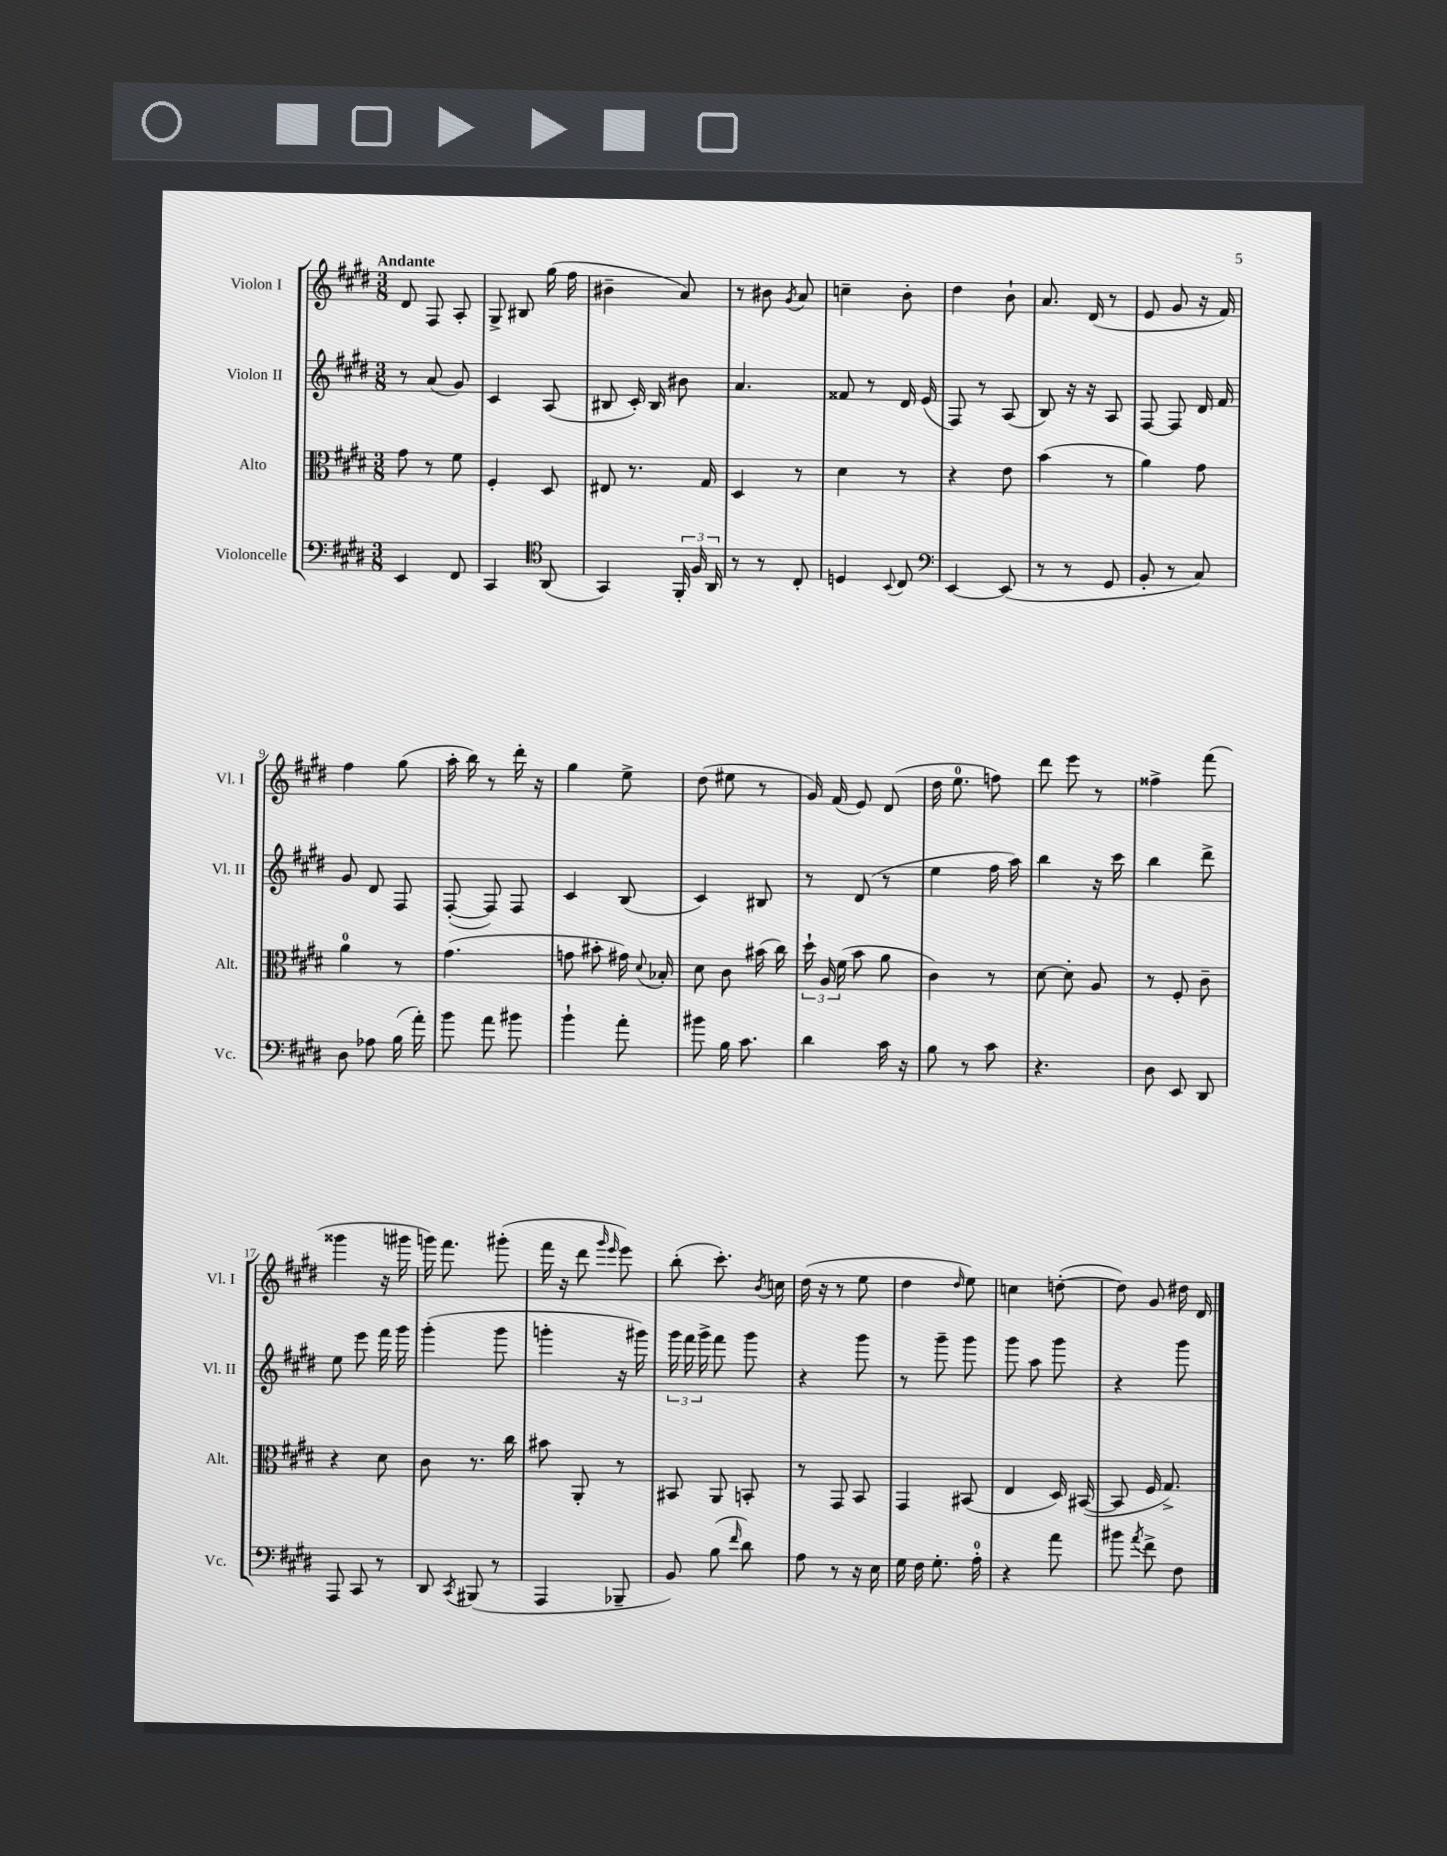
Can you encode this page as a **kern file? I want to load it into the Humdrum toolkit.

**kern	**kern	**kern	**kern
*staff4	*staff3	*staff2	*staff1
*clefF4	*clefC3	*clefG2	*clefG2
*k[f#c#g#d#]	*k[f#c#g#d#]	*k[f#c#g#d#]	*k[f#c#g#d#]
*M3/8	*M3/8	*M3/8	*M3/8
4EE	8g#	8r	8d#
.	8r	(8a	8F#
8FF#	8f#	8g#)	8A'
=	=	=	=
4CC#	4F#'	4c#	8G#^
.	.	.	8B#
*clefC4	*	*	*
(8AA	8D#	(8A	(16gg#
.	.	.	16ff#
=	=	=	=
4GG#)	8E#	8B#	4b#~
.	8.r	16c#')	.
.	.	16B#	.
24FF#'	.	8b#	8a)
24F#	.	.	.
.	16G#	.	.
24AA	.	.	.
=	=	=	=
8r	4D#	4.a	8r
8r	.	.	8b#
.	.	.	8qg#
8C#'	8r	.	8a
=	=	=	=
4D	4d#	8f##	4cc~
.	.	8r	.
8qqBB	.	.	.
8C#	8r	16d#	8b'
.	.	(16e	.
=	=	=	=
*clefF4	*	*	*
[4EE	4r	8F#)	4dd#
.	.	8r	.
(8EE]	8e	(8A	8b`
=	=	=	=
8r	(4b	8B)	8.a
8r	.	16r	.
.	.	16r	(16d#
8GG#	8r	8A	8r
=	=	=	=
8BB'	4a)	[8F#	8e
8r	.	8F#]	8g#
8C#)	8g#	16d#	16r
.	.	16f#	16f#)
=	=	=	=
8D#	4a	8g#	4ff#
8A-	.	8d#	.
(16B	8r	8F#	(8gg#
16a')	.	.	.
=	=	=	=
8b	(4.g#	([8F#'	16aa'
.	.	.	16bb)
8a	.	8F#])	8r
8b#	.	8F#	16ddd#'
.	.	.	16r
=	=	=	=
4b`	8g	4c#	4gg#
.	8b#'	.	.
8a'	16g#)	(8B	8ee^
.	8qqd#	.	.
.	16B-'	.	.
=	=	=	=
8b#	8d#	4c#)	(8dd#
16B	8c#	.	8ee#
8.c#	.	.	.
.	(16b#	8B#	8r
.	16cc#)	.	.
=	=	=	=
4d#	24dd#`	8r	16g#)
.	24A	.	.
.	.	.	(16f#
.	(24f#	.	.
.	8b	(8d#	8e)
16c#	8a	8r	(8d#
16r	.	.	.
=	=	=	=
8B	4c#)	4ee	16dd#
.	.	.	8.ee
8r	.	.	.
8c#	8r	16ff#	8ff)
.	.	16aa)	.
=	=	=	=
4.r	[8d#	4bb	8ddd#
.	8d#']	.	8eee
.	8A	16r	8r
.	.	16ccc#	.
=	=	=	=
8D#	8r	4bb	4ff##^
8EE	8F#'	.	.
8DD#	8c#~	8ddd#^	(8fff#
=	=	=	=
8AAA	4r	8ee	4ggg##
8CC#	.	8eee	.
8r	8d#	16fff#	16r
.	.	16ggg#	16ggg#
=	=	=	=
8DD#	8c#	(4ggg#'	16ggg)
.	.	.	8.fff#
8qCC#	.	.	.
(8BBB#	8.r	.	.
8r	.	8ggg#	(8ggg#'
.	16cc#	.	.
=	=	=	=
4AAA	8b#	4ggg'	16fff#
.	.	.	16r
.	8AA'	.	8ddd#
.	.	.	16qqggg#
.	.	.	16qqeee
8BBB-~	8r	16r	8eee)
.	.	16ggg#)	.
=	=	=	=
8BB)	8BB#	24ggg#	(8bb'
.	.	24fff#	.
.	.	24ggg#^	.
(8B	8AA	8fff#	8.ccc#')
16qqf#	.	.	.
8d#)	8BB'	8ggg#	.
.	.	.	8qb
.	.	.	16cc
=	=	=	=
8A	8r	4r	(16dd#
.	.	.	16r
8r	8GG#	.	8r
16r	8BB	8ggg#	8ee
16E	.	.	.
=	=	=	=
16G#	4GG#	8r	4dd#
16F#	.	.	.
8.G#'	.	8ggg#~	.
.	.	.	16qqdd#
.	(8BB#	8ggg#	8ee)
16A'	.	.	.
=	=	=	=
4r	4E	8ggg#	4cc
.	.	8aa	.
8a	16D#)	8ggg#	([8dd'
.	([16BB#	.	.
=	=	=	=
8b#	8BB#]	4r	8dd])
8qa	.	.	.
8f#^	16F#	.	8g#
.	8.G#^)	.	.
8F#	.	8ggg#	16dd#
.	.	.	16d#
==	==	==	==
*-	*-	*-	*-
